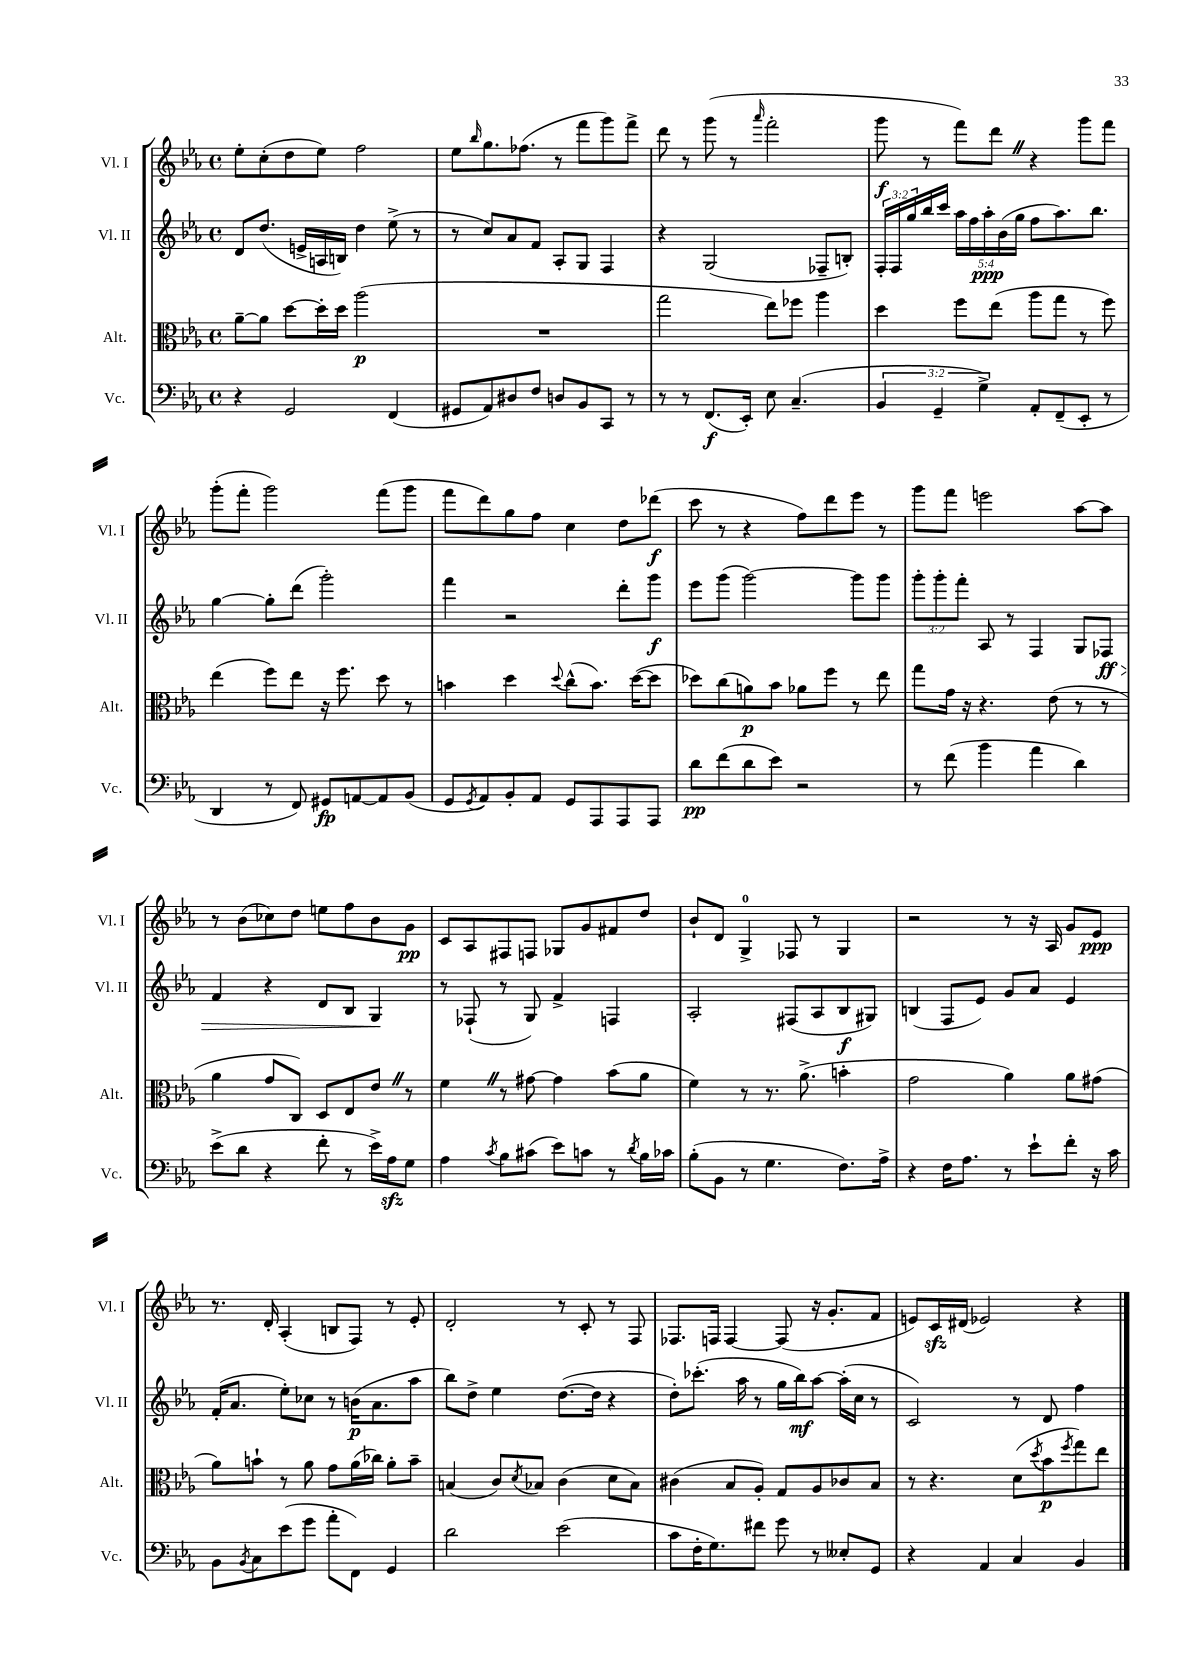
<<
\new StaffGroup <<
\new Staff = "s0" \with { instrumentName = "Vl. I" shortInstrumentName = "Vl. I" } {
    \clef treble \key ees \major \defaultTimeSignature \time 4/4
    ees''8-. c''8-.( d''8 ees''8) f''2 |
    ees''8 \grace { bes''16 } g''8. fes''8.( r8 f'''8 g'''8) f'''8-> |
    d'''8 r8 g'''8( r8 \grace { aes'''16 } f'''2-. |
    g'''8\f r8 f'''8) d'''8 \once \override BreathingSign.text = \markup { \musicglyph "scripts.caesura.straight" } \breathe r4 g'''8 f'''8 |
    g'''8-.( f'''8-. g'''2) f'''8( g'''8 |
    f'''8 d'''8) g''8 f''8 c''4 d''8 des'''8\f( |
    c'''8 r8 r4 f''8) d'''8 ees'''8 r8 |
    g'''8 f'''8 e'''2 aes''8~ aes''8 |
    r8 bes'8( ces''8) d''8 e''8 f''8 bes'8 g'8\pp |
    c'8 aes8 fis8 f8 ges8 g'8 fis'8 d''8 |
    bes'8-! d'8 g4-0-> fes8 r8 g4 |
    r2 r8 r16 aes16 g'8 ees'8\ppp |
    r8. d'16-. aes4-.( b8 f8) r8 ees'8-. |
    d'2-. r8 c'8-. r8 f8 |
    fes8. f16 f4~ f8( r16 g'8.-. f'8 |
    e'8) c'16\sfz dis'16( ees'2) r4 \bar "|." |
}
\new Staff = "s1" \with { instrumentName = "Vl. II" shortInstrumentName = "Vl. II" } {
    \clef treble \key ees \major \defaultTimeSignature \time 4/4 \override Staff.TupletNumber.text = #tuplet-number::calc-fraction-text
    d'8 d''8.( e'16-> a16 b16) d''4 ees''8->( r8 |
    r8 c''8) aes'8 f'8 aes8-. g8 f4 |
    r4 g2( fes8-- b8-.) |
    \tuplet 3/2 { f16-. f16 g''16 } bes''16 c'''16 \tuplet 5/4 { aes''16 f''16 aes''16-.\ppp bes'16( g''16 } f''8 aes''8.) bes''8. |
    g''4~ g''8-. d'''8( g'''2-.) |
    f'''4 r2 d'''8-. g'''8\f |
    ees'''8 g'''8( g'''2~) g'''8 g'''8 |
    \tuplet 3/2 { g'''8-. g'''8-. f'''8-. } aes8 r8 f4 g8 fes8\ff\> |
    f'4 r4 d'8 bes8 g4\! |
    r8 fes8-!( r8 g8) f'4-> f4 |
    aes2-. fis8( aes8 bes8\f gis8) |
    b4( f8 ees'8) g'8 aes'8 ees'4 |
    f'16-.( aes'8. ees''8-.) ces''8 r8 b'16\p( aes'8. aes''8 |
    bes''8) d''8-> ees''4 d''8.~( d''16 r4 |
    d''8-.) ces'''8.-.( aes''16 r8 g''16 bes''16\mf) aes''8~ aes''16-.( c''16 r8 |
    c'2) r8 d'8 f''4 \bar "|." |
}
\new Staff = "s2" \with { instrumentName = "Alt." shortInstrumentName = "Alt." } {
    \clef alto \key ees \major \defaultTimeSignature \time 4/4
    aes'8~-- aes'8 d''8~ d''16-. d''16 aes''2\p( |
    R1 |
    g''2 ees''8) fes''8 aes''4 |
    d''4 f''8 ees''8( aes''8 g''8 r8 f''8) |
    ees''4( f''8) ees''8 r16 f''8. d''8 r8 |
    b'4 d''4 \appoggiatura { d''8 } c''8-^( b'8.) d''16~( d''8 |
    des''8) c''8( a'8\p) bes'8 aes'8 f''8 r8 ees''8 |
    g''8 g'16 r16 r4. ees'8( r8 r8 |
    aes'4 g'8 c8) d8 ees8 ees'8 \once \override BreathingSign.text = \markup { \musicglyph "scripts.caesura.straight" } \breathe r8 |
    f'4 \once \override BreathingSign.text = \markup { \musicglyph "scripts.caesura.straight" } \breathe r8 gis'8~ gis'4 bes'8( aes'8 |
    f'4) r8 r8. aes'8.->( b'4-. |
    g'2 aes'4) aes'8 gis'8( |
    aes'8) b'8-! r8 aes'8 g'8 aes'16( ces''16) aes'8-. b'8-- |
    b4( c'8) \acciaccatura { d'8 } bes8 c'4( d'8 bes8) |
    cis'4( bes8 aes8-.) g8 aes8 ces'8 bes8 |
    r8 r4. d'8( \acciaccatura { d''8 } bes'8\p \acciaccatura { f''8 } g''8) ees''8 \bar "|." |
}
\new Staff = "s3" \with { instrumentName = "Vc." shortInstrumentName = "Vc." } {
    \clef bass \key ees \major \defaultTimeSignature \time 4/4 \override Staff.TupletNumber.text = #tuplet-number::calc-fraction-text
    r4 g,2 f,4( |
    gis,8 aes,8) dis8 f8 d8 bes,8 c,8 r8 |
    r8 r8 f,8.\f( ees,16-.) ees8 c4.--( |
    \tuplet 3/2 { bes,4 g,4-- g4->) } aes,8-. f,8--( ees,8-. r8 |
    d,4 r8 f,8) gis,8\fp a,8~ a,8 bes,8( |
    g,8 \acciaccatura { g,8 } aes,8) bes,8-. aes,8 g,8 aes,,8 aes,,8 aes,,8 |
    d'8\pp f'8( d'8 ees'8) r2 |
    r8 f'8( bes'4 aes'4 d'4) |
    ees'8->( d'8 r4 f'8-. r8 ees'16->) aes16\sfz g8 |
    aes4 \acciaccatura { c'8 } bes8 cis'8( ees'8) c'8 r8 \acciaccatura { d'8 } bes16 ces'16 |
    bes8-.( bes,8 r8 g4. f8.) aes16-> |
    r4 f16 aes8. r8 ees'8-! f'8-. r16 c'16 |
    bes,8 \acciaccatura { bes,8 } c8 ees'8( g'8 aes'8-. f,8) g,4 |
    d'2 ees'2( |
    c'8 f16-. g8.) fis'8 g'8 r8 eeses8-. g,8 |
    r4 aes,4 c4 bes,4 \bar "|." |
}
>>
>>
\layout { \context { \Score \remove "Bar_number_engraver" } }
